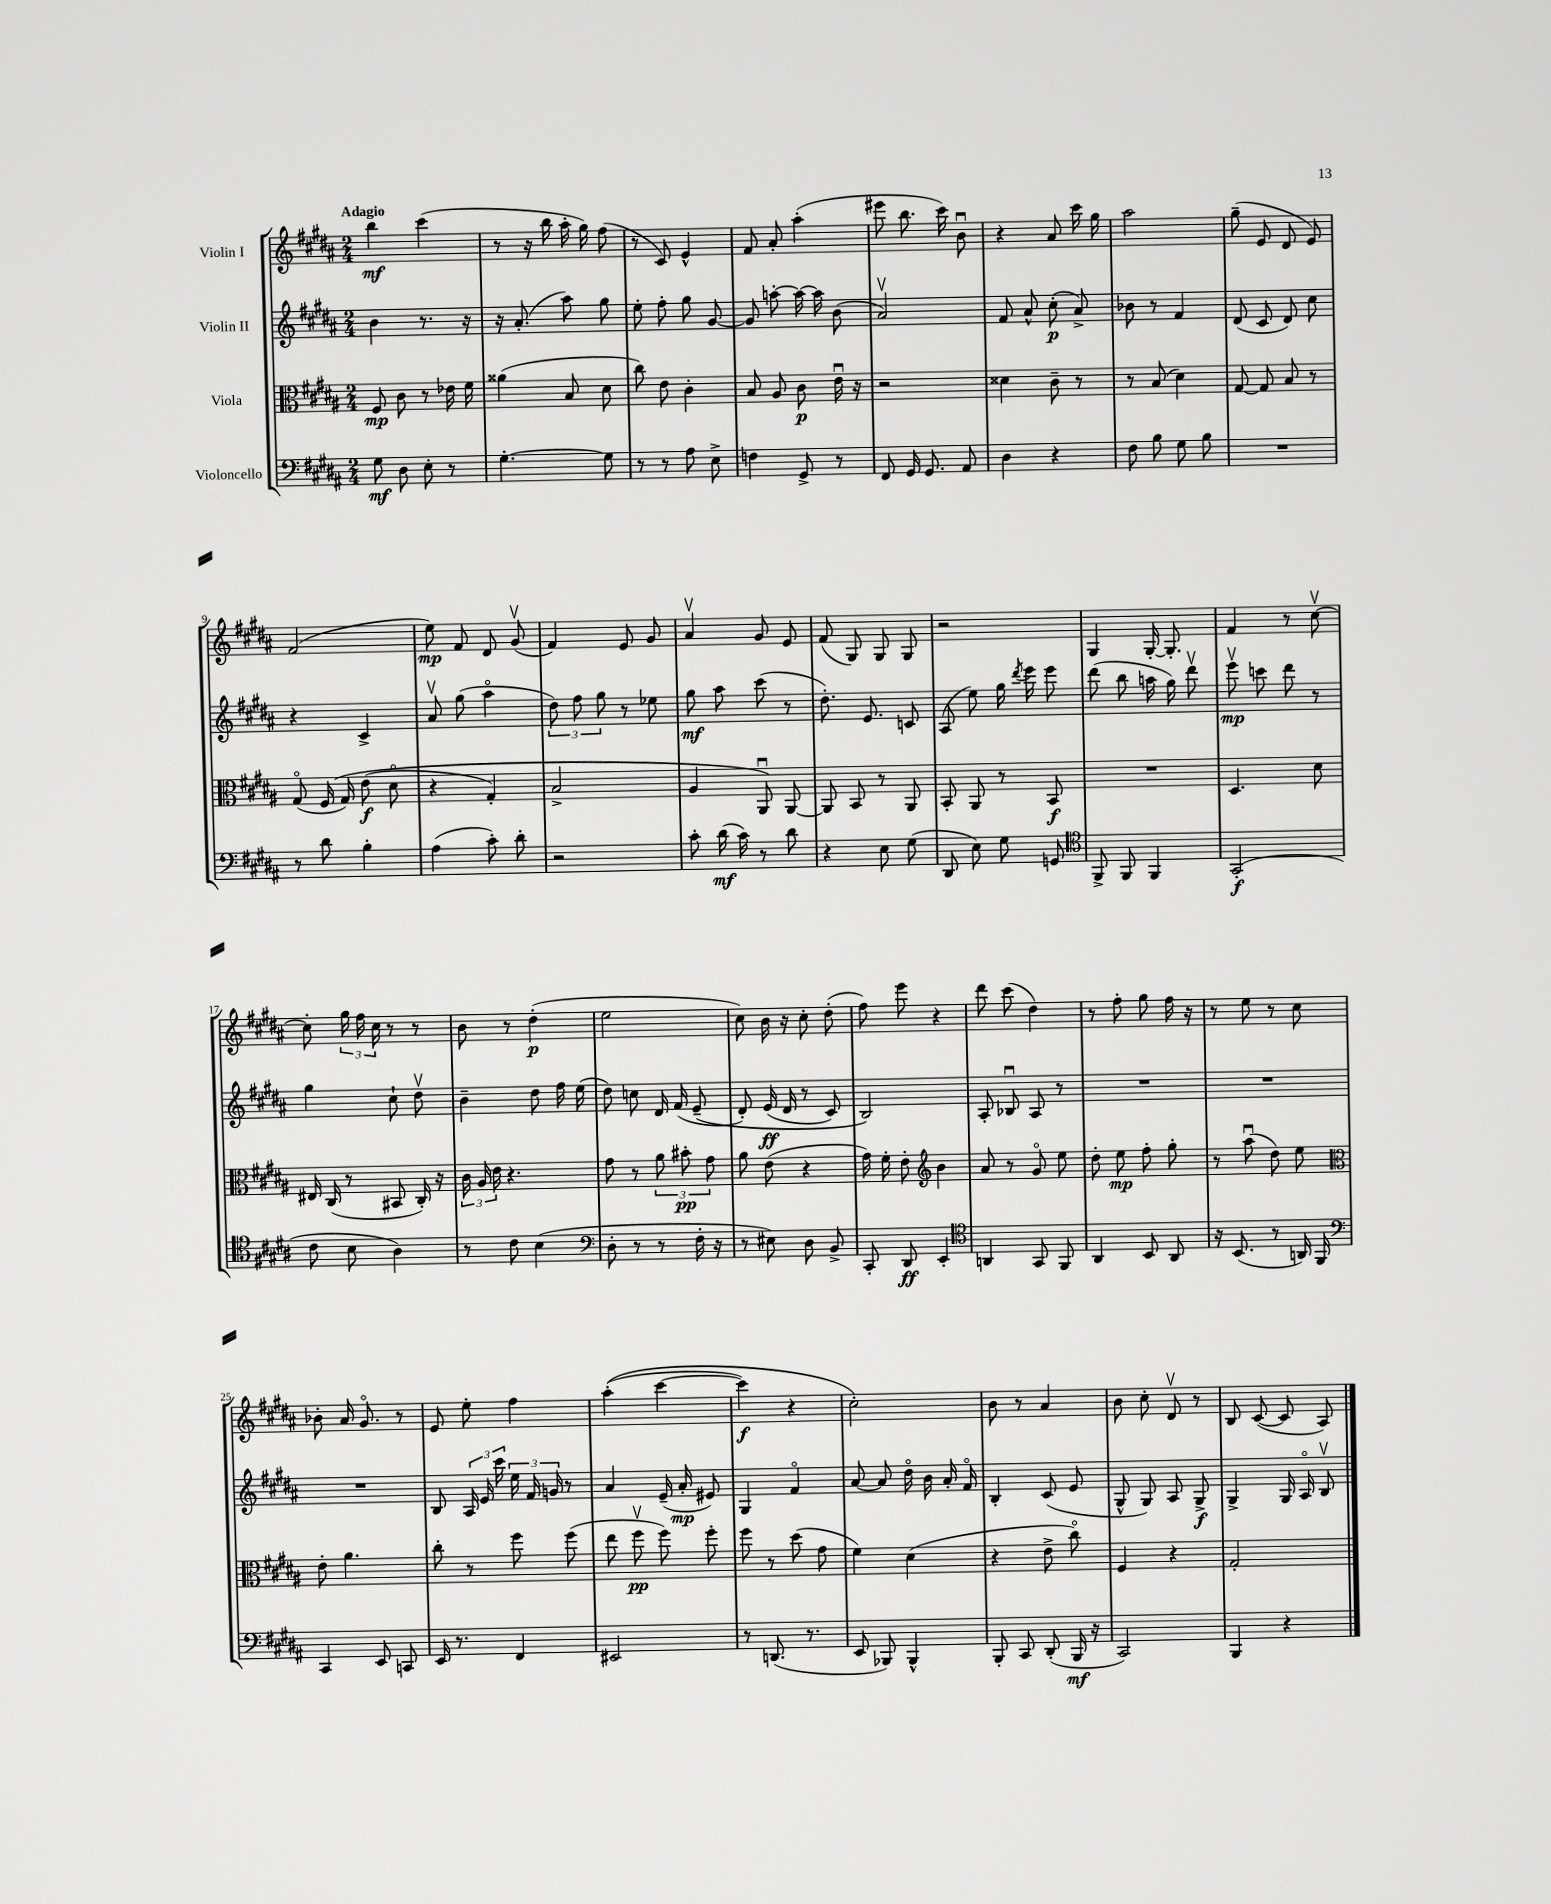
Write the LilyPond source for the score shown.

<<
\new StaffGroup <<
\new Staff = "s0" \with { instrumentName = "Violin I" } {
    \clef treble \key b \major \numericTimeSignature \time 2/4 \tempo "Adagio"
    \autoBeamOff b''4\mf cis'''4( |
    r8 r16 b''16 ais''16-. gis''16) fis''8( |
    r8 cis'8) e'4-^ |
    fis'8 ais'8-. ais''4-.( |
    eis'''8 b''8. cis'''16) b'8\downbow |
    r4 ais'8 cis'''16 gis''16 |
    ais''2 |
    gis''8--( e'8 dis'8 e'8) |
    fis'2( |
    e''8\mp) fis'8 dis'8 gis'8\upbow( |
    fis'4) e'8 gis'8 |
    ais'4\upbow gis'8 e'8 |
    fis'8( gis8) gis8 gis8 |
    r2 |
    gis4 gis16~-. gis8.-. |
    fis'4 r8 cis''8~\upbow |
    cis''8-. \tuplet 3/2 { gis''16 fis''16 cis''16 } r8 r8 |
    b'8 r8 dis''4-.\p( |
    e''2 |
    cis''8) b'16 r16 cis''8-. dis''8-.( |
    fis''8) e'''8 r4 |
    dis'''8 cis'''8( dis''4) |
    r8 fis''8-. gis''8 fis''16 r16 |
    r8 e''8 r8 cis''8 |
    bes'8-. ais'16 gis'8.\flageolet r8 |
    e'8 e''8-. fis''4 |
    ais''4-.(\( cis'''4~ |
    cis'''4\f) r4 |
    cis''2-.\) |
    b'8 r8 ais'4 |
    b'8 cis''8-. dis'8\upbow r8 |
    b8 cis'8~( cis'8 ais8) \bar "|." |
}
\new Staff = "s1" \with { instrumentName = "Violin II" } {
    \clef treble \key b \major \numericTimeSignature \time 2/4
    \autoBeamOff b'4 r8. r16 |
    r16 ais'8.-.( ais''8) gis''8 |
    e''8-. fis''8-. gis''8 gis'8~ |
    gis'8 a''8~-. a''16~ a''16 b'8( |
    ais'2\upbow) |
    fis'8 ais'8-^ cis''8-.\p( ais'8->) |
    bes'8 r8 fis'4 |
    dis'8( cis'8 dis'8) cis''8 |
    r4 cis'4-> |
    ais'8\upbow gis''8( ais''4\flageolet |
    \tuplet 3/2 { dis''8) fis''8 gis''8 } r8 ees''8 |
    gis''8\mf ais''8 cis'''8( r8 |
    dis''8.-.) e'8. c'8 |
    ais8( e''8) gis''16 \acciaccatura { dis'''8 } e'''16 e'''8 |
    dis'''8( b''8 a''16 gis''16) dis'''8\upbow |
    e'''8\upbow\mp c'''8 dis'''8 r8 |
    gis''4 cis''8-! dis''8\upbow |
    b'4-- dis''8 fis''16 e''16( |
    dis''8) c''8 dis'16 fis'16( e'8--\( |
    dis'8-.) e'16\ff( dis'16 r8 cis'8) |
    b2\) |
    ais8-. bes8\downbow ais8 r8 |
    R2 |
    R2 |
    R2 |
    b8 \tuplet 3/2 { ais16 e'16 cis'''16 } \tuplet 3/2 { e''16 fis'16 g'16 } r8 |
    ais'4 e'16--( ais'16-.\mp eis'8) |
    gis4 fis'4\flageolet |
    ais'8~ ais'8 dis''16\flageolet b'16 ais'16-. fis'16\flageolet |
    b4-. cis'8( e'8 |
    gis8-^ gis8) ais8 gis8->\f |
    gis4-> gis16 ais16\flageolet b8\upbow \bar "|." |
}
\new Staff = "s2" \with { instrumentName = "Viola" } {
    \clef alto \key b \major \numericTimeSignature \time 2/4
    \autoBeamOff fis8\mp cis'8 r8 ees'16 fis'16 |
    aisis'4( b8 dis'8 |
    cis''8) e'8 cis'4-. |
    b8 ais8 cis'8\p e'16\downbow r16 |
    r2 |
    disis'4 cis'8-- r8 |
    r8 b8( dis'4) |
    gis8~ gis8 b8 r8 |
    gis8\flageolet( fis16\( gis16) e'8\f( dis'8\flageolet |
    r4 gis4-.) |
    b2-> |
    ais4 ais,8\downbow\) ais,8~ |
    ais,8 b,8 r8 ais,8 |
    b,8-. ais,8 r8 b,8\f |
    R2 |
    dis4. dis'8 |
    eis16 cis16( r8 bis,8 cis16-.) r16 |
    \tuplet 3/2 { cis'16 ais16 e'16 } r4. |
    gis'8 r8 \tuplet 3/2 { ais'8 bis'8-.\pp gis'8 } |
    ais'8 e'8( r4 |
    gis'16) fis'16-. e'8-. \clef treble b'4 |
    ais'8 r8 gis'8\flageolet e''8 |
    dis''8-. e''8\mp fis''8-. gis''8-. |
    r8 ais''8\downbow( dis''8) e''8 |
    \clef alto e'8-. ais'4. |
    cis''8-. r8 fis''8 fis''8( |
    e''8 fis''8\upbow\pp fis''8) fis''8-. |
    fis''8 r8 dis''8( gis'8 |
    fis'4) dis'4( |
    r4 e'8-> cis''8\flageolet) |
    fis4 r4 |
    gis2-. \bar "|." |
}
\new Staff = "s3" \with { instrumentName = "Violoncello" } {
    \clef bass \key b \major \numericTimeSignature \time 2/4
    \autoBeamOff gis8\mf dis8 e8-. r8 |
    gis4.~-. gis8 |
    r8 r8 ais8 e8-> |
    f4 gis,8-> r8 |
    fis,8 gis,16 gis,8. ais,8 |
    dis4 r4 |
    fis8 b8 gis8 b8 |
    R2 |
    r8 dis'8 b4-. |
    ais4( cis'8-.) dis'8-. |
    r2 |
    cis'8-. dis'16\mf( cis'16) r8 dis'8 |
    r4 e8 gis8( |
    dis,8 e8) gis8 g,8 |
    \clef tenor fis,8-> fis,8 fis,4 |
    gis,2-.\f( |
    cis'8 b8 ais4) |
    r8 cis'8 b4( |
    \clef bass dis8-. r8 r8 fis16-. r16 |
    r8 eis8) dis8 b,8-> |
    cis,8-. dis,8\ff e,4-. |
    \clef tenor a,4 gis,8 fis,8 |
    ais,4 b,8 ais,8 |
    r16 b,8.( r8 a,16) fis,16 |
    \clef bass cis,4 e,8 c,8 |
    e,16 r8. fis,4 |
    eis,2 |
    r8 d,8.( r8. |
    e,8 bes,,8) bes,,4-^ |
    b,,8-. cis,8 dis,8-.( b,,16\mf r16 |
    cis,2) |
    b,,4 r4 \bar "|." |
}
>>
>>
